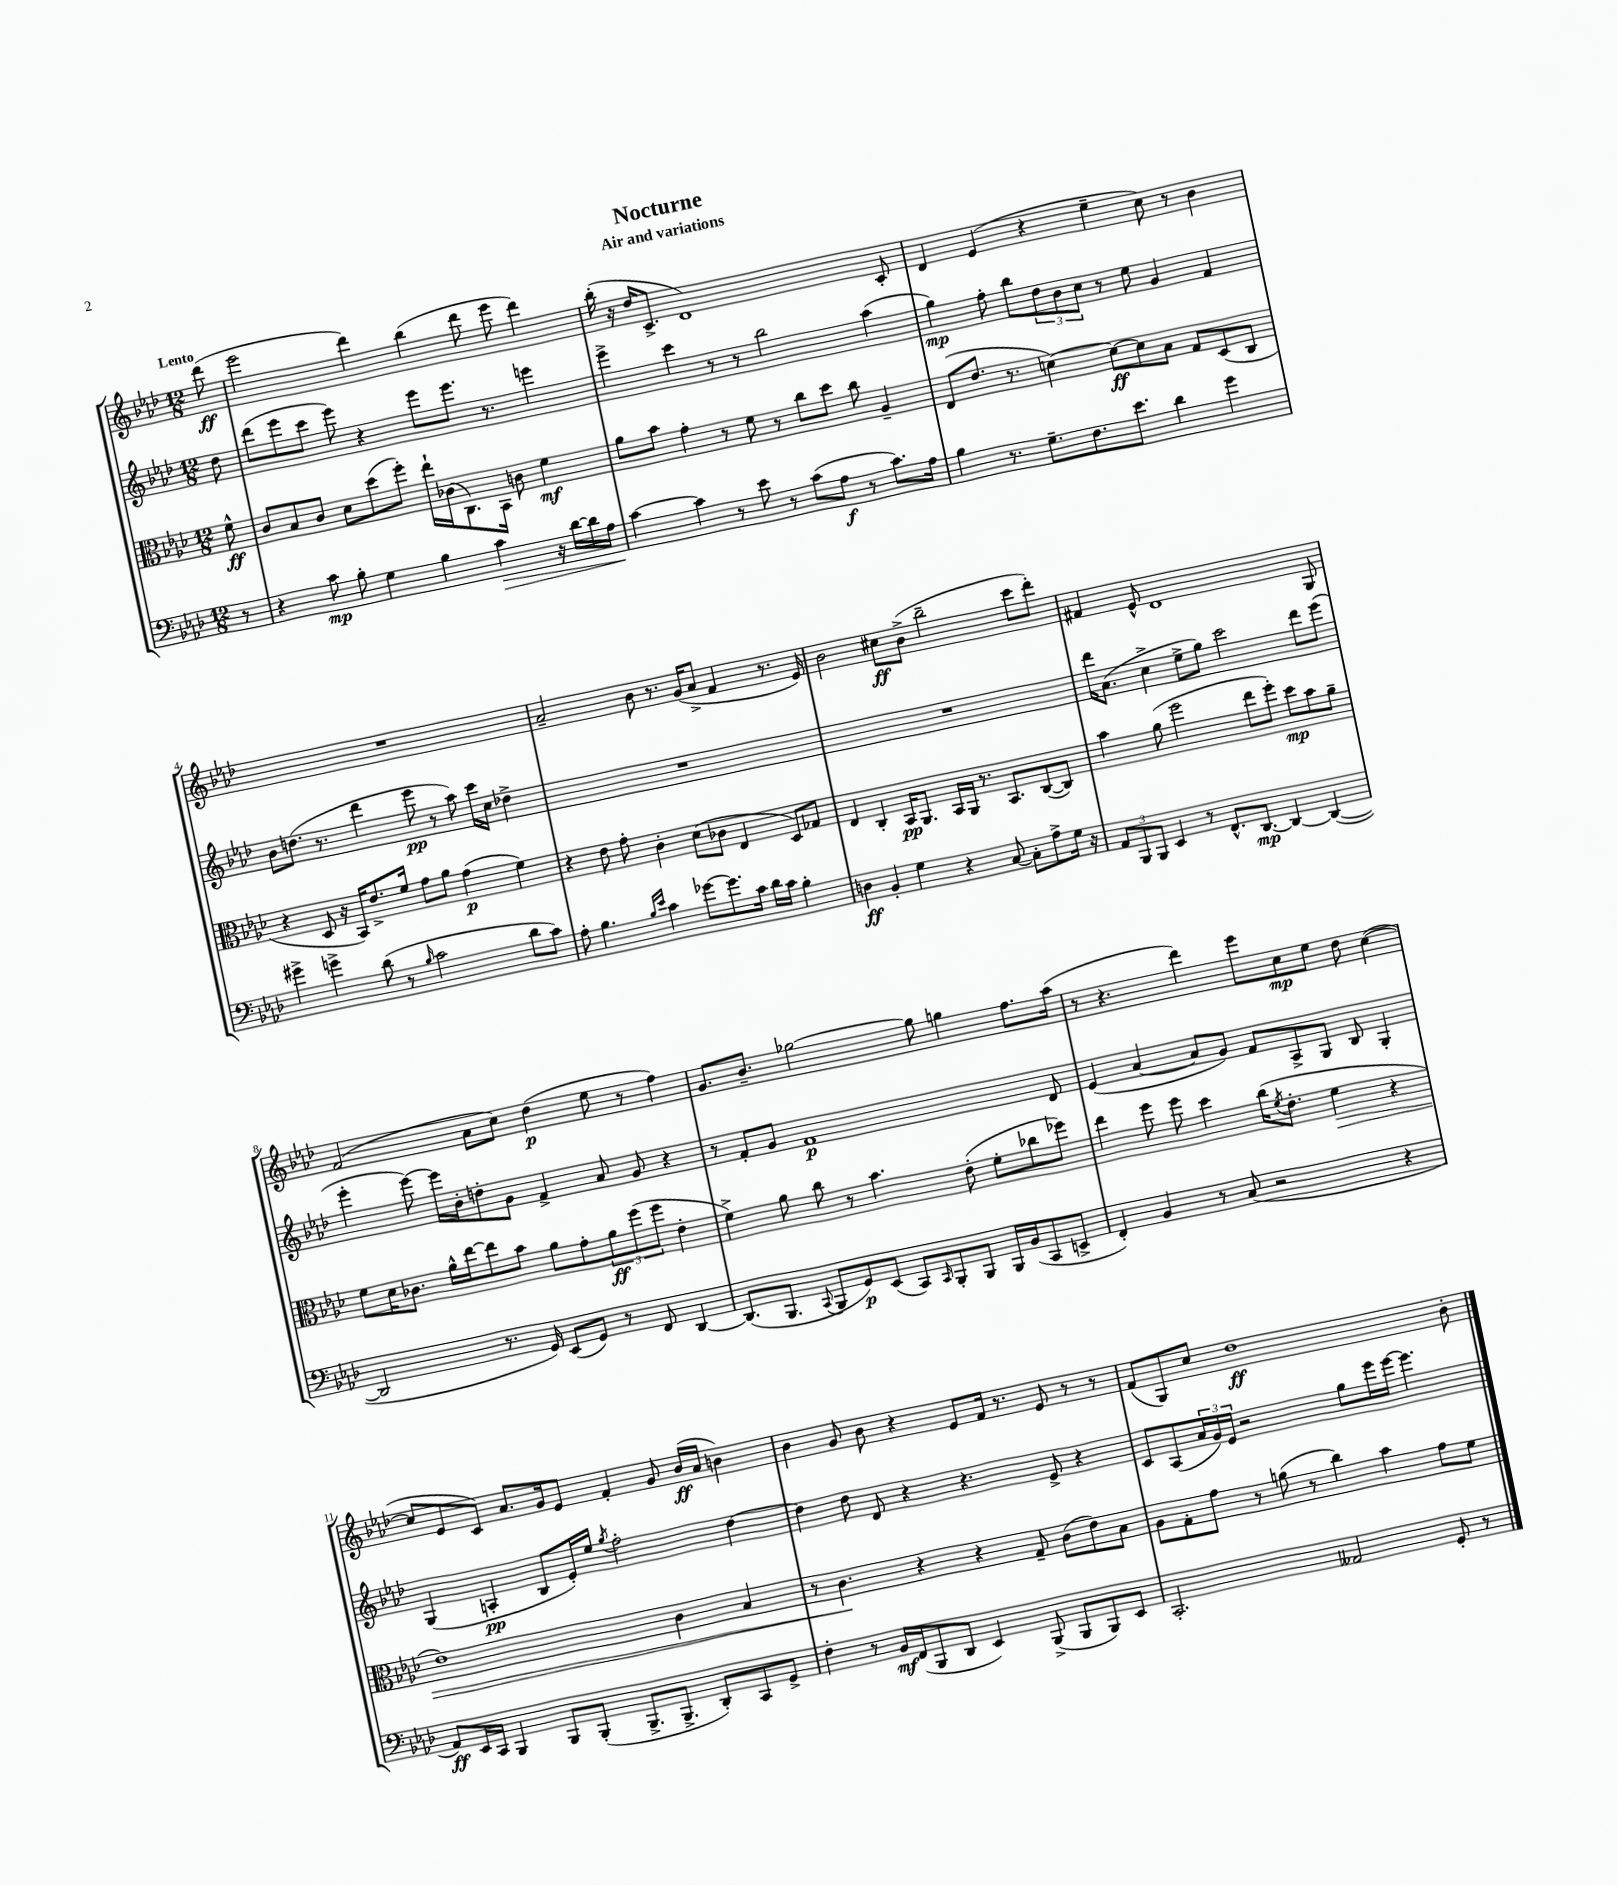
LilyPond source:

\header { title = "Nocturne" subtitle = "Air and variations" }
<<
\new StaffGroup <<
\new Staff = "s0" {
    \clef treble \key aes \major \numericTimeSignature \time 12/8 \partial 8 \tempo "Lento"
    des'''8\ff( |
    ees'''2 des'''4) bes''4( des'''8 ees'''8 des'''4) |
    bes''16-.( r16 des''16 c'8.-> des'1) c'8-. |
    des'4 ees'4( r4 ees''4-- c''8) r8 bes'4 |
    R1. |
    aes'2-- bes'8 r8. g'16( aes'8-> f'4 r8. ees'16) |
    bes'2 cis''8\ff bes'8->( bes''2-- c'''8 des'''8-.) |
    fis'4 ees'8-^ des'1 g8 |
    f'2( aes'8 c''8) des''4\p( ees''8 r8 f''4) |
    g'8. bes'8.-- ges''2~ ges''8 g''4 f''8. aes''16( |
    r8 r4. des'''4) ees'''8 c''8\mp ees''8 des''8 c''4~( |
    c''8 ees'8 c'8) aes'8. g'16 ees'8 f'4-. g'8 bes'16\ff( aes'16 b'4) |
    bes'4 g'8 bes'8 r4 ees'8 f'16 r8. ees'8 r8 r8 |
    f'8( g8) c''8 des''1\ff bes'8-. \bar "|." |
}
\new Staff = "s1" {
    \clef treble \key aes \major \numericTimeSignature \time 12/8 \partial 8
    des''8 |
    des'''8( ees'''8 c'''8 ees'''8) r4 ees'''8 ees'''8. r8. e'''4 |
    ees'''4-> c'''4 r8 r8 bes''2 aes''4( |
    g''4\mp) f''8-. bes''8 \tuplet 3/2 { des''8 bes'8 c''8 } r8 ees''8 g'4 f'4 |
    bes'8 d''8.( r8. des'''4 ees'''8\pp r8 aes''8) c'''16 c''16 des''4-> |
    R1. |
    R1. |
    des'''16 aes'8.( c''4-> ees''8-> g''8) c'''2 des'''8 ees'''8( |
    ees'''4-. ees'''8~) ees'''16 bes'16-. d''8-. g'8 f'4-> aes'8 g'8 r4 |
    r8 f'8-. g'8 f'1\p des'8 |
    ees'4( aes'4~ aes'8 g'8) f'8 aes8-> g8 bes8 g4-. |
    g4( a4-.\pp bes8 ees'16-.) ees''16 \acciaccatura { g''8 } f''2-. des''4~ |
    des''4 des''8 des'8 r4 r4. ees'8-> r4 |
    c'8 aes8( \tuplet 3/2 { aes'16 g'16) ees'16 } r2 g''8 ees'''16 ees'''16~ ees'''4. \bar "|." |
}
\new Staff = "s2" {
    \clef alto \key aes \major \numericTimeSignature \time 12/8 \partial 8
    f'8-^\ff |
    c'8 bes8 c'8 des'8 des''8( f''8-.) ees''16-! ces'16( c8.) bes,16 c'8 f'4\mf |
    aes'8 bes'8 g'4-. r8 f'8 r8 c''8 des''8 c''8 aes4-- |
    ees8( ees'8. r8. d'4~) d'8~\ff d'8 bes8 g8 des8( c8 |
    r4 des8 r16 bes,16) ees'8.-> f'16 g'8 aes'8 g'4\p( f'4) |
    r4 ees'8 g'8-. c'4-. des'8( ces'8 ees4 des8) ges8 |
    ees4 c4-. bes,16\pp aes,8. bes,16 aes,16 r8. bes,8. c8~( c8) |
    bes'4 aes'8( f''2 ees''8 f''8-.) des''8\mp bes'8 aes'8-- |
    f'8 des'16 ces'8. aes'16-^ ees''16~ ees''8 bes'8 aes'8 g'8-. \tuplet 3/2 { aes'8\ff f''8( f''8 } ees'4-. |
    f'4->) aes'8 c''8 r8 bes'4. ees'8-.( f'8-. ces''8 fes''8) |
    ees''4 f''8 f''8 des''4 c''16( \acciaccatura { f'8 } ees'8.-. f'4\> r4 |
    ees'1) c'4 bes4 |
    r8 c'4.\! r4 r4 g8-- c'8( ees'8) bes8 |
    aes8 g8-. g'8 r8 a'8( r8 c''4) bes'4 g'8 f'8 \bar "|." |
}
\new Staff = "s3" {
    \clef bass \key aes \major \numericTimeSignature \time 12/8 \partial 8
    r8 |
    r4 c'8\mp bes8-. g4 bes4 c'4\> r16 des'16~ des'16 aes16 |
    c'4~\! c'4 r8 ees'8 r8 c'8( aes8\f r8 c'8.) aes16 |
    bes4 r8. g8.-- f8. ees'8. des'4 g'4 |
    gis'4-> g'4-> des'8( r8 \grace { bes16 } c'2 des'8 c'8) |
    aes8-. bes4. \grace { bes16 ees'16 } c'4 ges'8~ ges'8. c'16 des'16 c'16 bes4-. |
    d4\ff bes,4-. g4 r4 c8~ c8-. aes8-> g16 r16 |
    \tuplet 3/2 { aes,8 bes,,8 bes,,8 } ees,4 r8 f,8.-^ des,8.~\mp des,4~ des,4~( |
    des,2 r8. g,16) ees,8( g,8) r8 f,8 des,4~ |
    des,8.( bes,,8. \appoggiatura { c,8 } bes,,8 g,8\p) ees,8( c,8) \grace { c,16 } bes,,8-. bes,,8 bes,,16 bes,16( c,8 e,8-> |
    f,4-.) bes,4 r8 c8( r2 r4 |
    aes,8\ff) ees,16 c,16 bes,,4 bes,,8 bes,,8-.( bes,,8.-> bes,,8.-> des,8-.) c,8 g,8-> |
    f4-. r8 bes,16\mf f,16( bes,,8 des,8 ees,4) bes,,8->( bes,,8 bes,,8) ees,8 |
    c,2.-. aeses,2 g,8-. r8 \bar "|." |
}
>>
>>
